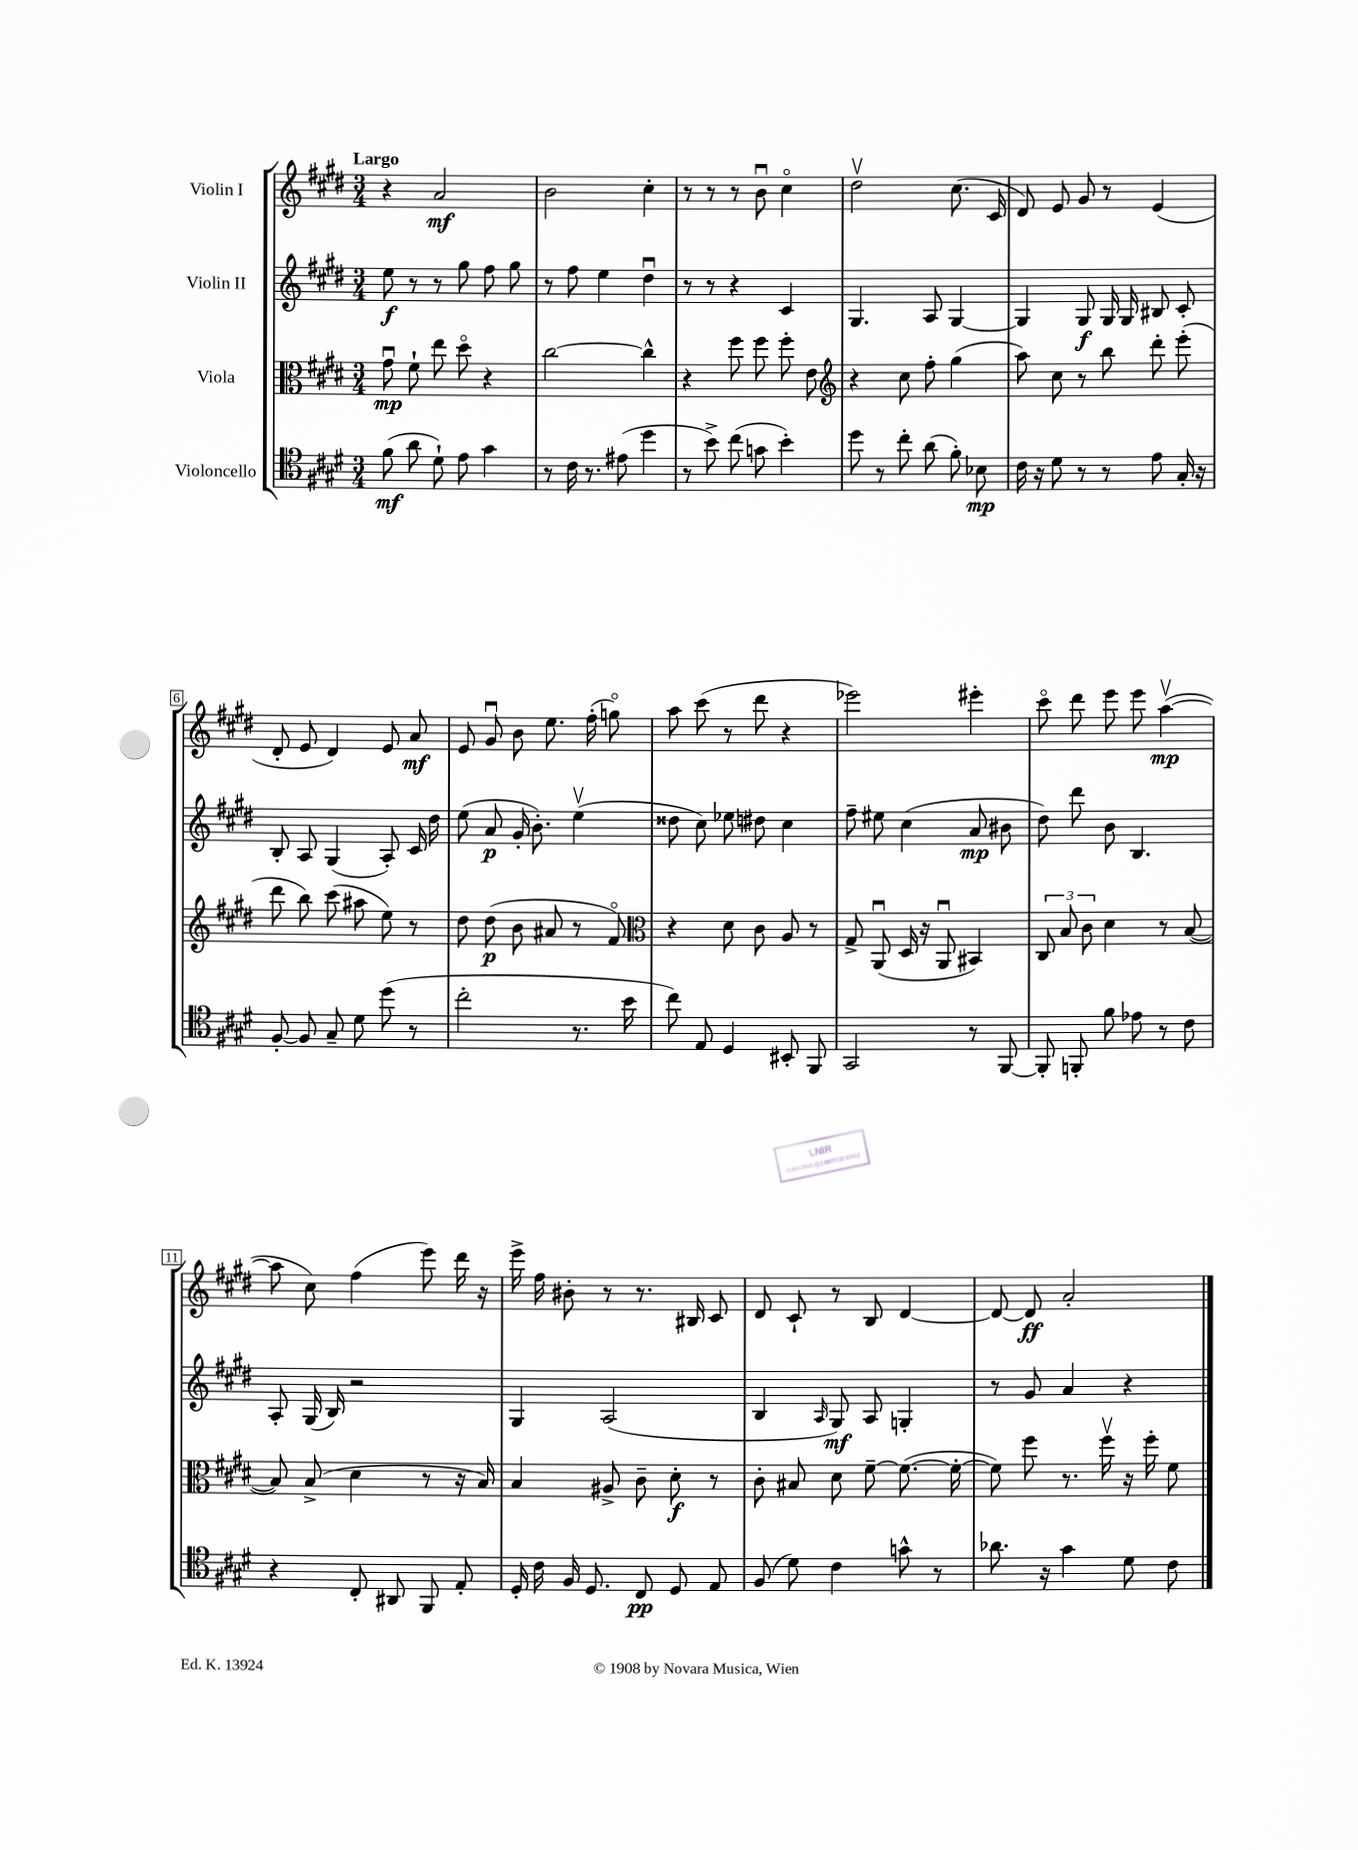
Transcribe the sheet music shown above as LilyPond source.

<<
\new StaffGroup <<
\new Staff = "s0" \with { instrumentName = "Violin I" } {
    \clef treble \key e \major \numericTimeSignature \time 3/4 \tempo "Largo"
    \autoBeamOff r4 a'2\mf |
    b'2 cis''4-. |
    r8 r8 r8 b'8\downbow cis''4\flageolet |
    dis''2\upbow cis''8.( cis'16 |
    dis'8) e'8 gis'8 r8 e'4( |
    dis'8-. e'8 dis'4) e'8 a'8\mf |
    e'8 gis'8\downbow b'8 e''8. fis''16-.( g''8\flageolet) |
    a''8 cis'''8( r8 dis'''8 r4 |
    ees'''2) eis'''4-. |
    cis'''8\flageolet dis'''8 e'''8 e'''8 a''4~\upbow\mp( |
    a''8 cis''8) fis''4( e'''8) dis'''16 r16 |
    e'''16-> fis''16 bis'8-. r8 r8. bis16 cis'8 |
    dis'8 cis'8-! r8 b8 dis'4~ |
    dis'8~ dis'8\ff a'2-. \bar "|." |
}
\new Staff = "s1" \with { instrumentName = "Violin II" } {
    \clef treble \key e \major \numericTimeSignature \time 3/4
    \autoBeamOff e''8\f r8 r8 gis''8 fis''8 gis''8 |
    r8 fis''8 e''4 dis''4\downbow |
    r8 r8 r4 cis'4 |
    gis4. a8 gis4~ |
    gis4 gis8\f gis16 gis16 bis8 cis'8-. |
    b8-. a8 gis4( a8-.) cis'16 dis''16 |
    e''8( a'8\p gis'16-. b'8.-.) e''4\upbow( |
    disis''8 cis''8) ees''8 dis''8 cis''4 |
    fis''8-- eis''8 cis''4( a'8\mp bis'8 |
    dis''8) dis'''8 b'8 b4. |
    a8-. gis16( b16) r2 |
    gis4 a2( |
    b4 \grace { a16 } gis8\mf) a8 g4-. |
    r8 gis'8 a'4 r4 \bar "|." |
}
\new Staff = "s2" \with { instrumentName = "Viola" } {
    \clef alto \key e \major \numericTimeSignature \time 3/4
    \autoBeamOff gis'8\downbow\mp fis'8-! e''8 dis''8\flageolet r4 |
    cis''2~ cis''4-^ |
    r4 fis''8 fis''8 fis''8-. e'8 |
    \clef treble r4 cis''8 fis''8-. gis''4( |
    a''8) cis''8 r8 b''8 dis'''8-. e'''8-.( |
    dis'''8 b''8) cis'''8( ais''8 e''8) r8 |
    dis''8 dis''8\p( b'8 ais'8 r8 fis'8\flageolet) |
    \clef alto r4 dis'8 cis'8 a8 r8 |
    gis8-> a,8\downbow( dis16 r16 a,8\downbow bis,4) |
    \tuplet 3/2 { cis8 b8 cis'8 } dis'4 r8 b8~( |
    b8) b8->( dis'4 r8 r16 b16) |
    b4 ais8-> cis'8-- dis'8-.\f r8 |
    cis'8-. bis8 dis'8 fis'8~-- fis'8.~( fis'16~-. |
    fis'8) fis''8 r8. fis''16\upbow r16 fis''16-. fis'8 \bar "|." |
}
\new Staff = "s3" \with { instrumentName = "Violoncello" } {
    \clef tenor \key e \major \numericTimeSignature \time 3/4
    \autoBeamOff fis'8\mf( a'8 dis'8-!) e'8 gis'4 |
    r8 cis'16 r8. eis'8( dis''4 |
    r8 b'8->) cis''8( g'8 b'4-.) |
    dis''8 r8 cis''8-. a'8( fis'8-.) bes8\mp |
    cis'16 r16 dis'8 r8 r8 e'8 gis16-. r16 |
    fis8~-. fis8 gis8-- dis'8 dis''8( r8 |
    cis''2-. r8. b'16 |
    cis''8) e8 dis4 bis,8-. fis,8 |
    gis,2 r8 fis,8~ |
    fis,8-. f,8-. fis'8 ees'8 r8 cis'8 |
    r4 cis8-. ais,8 fis,8 e8-. |
    dis16-. cis'16 fis16 dis8. cis8\pp dis8 e8 |
    fis8( dis'8) cis'4 g'8-^ r8 |
    aes'8. r16 gis'4 dis'8 cis'8 \bar "|." |
}
>>
>>
\layout { \context { \Score \override BarNumber.stencil = #(make-stencil-boxer 0.1 0.3 ly:text-interface::print) } }
